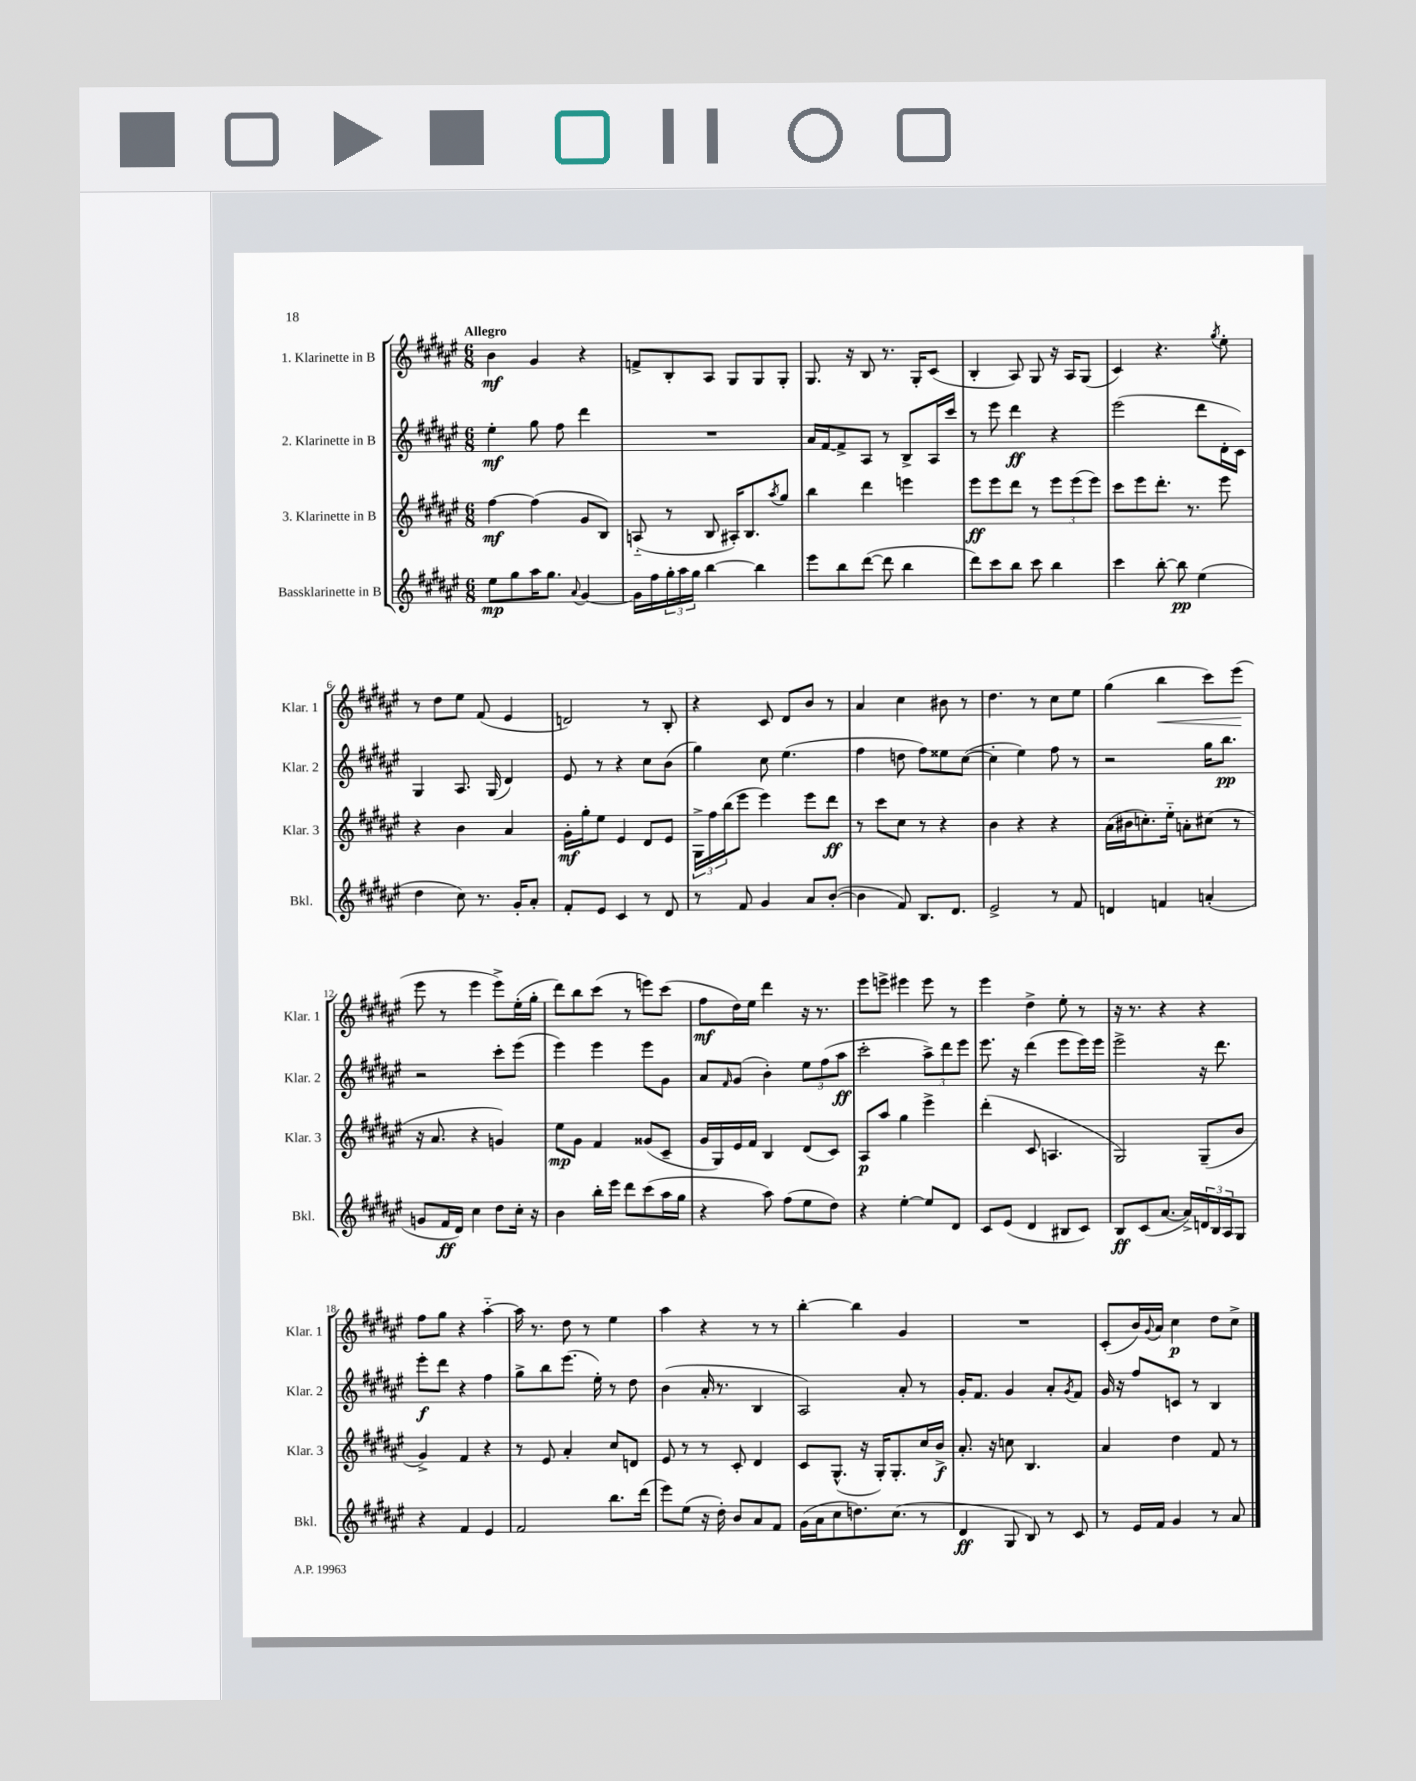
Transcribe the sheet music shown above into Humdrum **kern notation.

**kern	**kern	**kern	**kern
*staff4	*staff3	*staff2	*staff1
*clefG2	*clefG2	*clefG2	*clefG2
*k[f#c#g#d#a#e#]	*k[f#c#g#d#a#e#]	*k[f#c#g#d#a#e#]	*k[f#c#g#d#a#e#]
*M6/8	*M6/8	*M6/8	*M6/8
8ee#\L	[4ff#\	4ee#'\	4b\
8gg#\	.	.	.
16aa#\K	(4ff#\]	8gg#\	4g#/
8.gg#\J	.	.	.
.	.	8ff#\	.
8qqa#/	.	.	.
[4g#/	8g#/L	4ddd#\	4r
.	8B/J)	.	.
=	=	=	=
16g#\]LL	(8A'~/	2.r	8f^/L
16ff#\	.	.	.
24gg#'\	8r	.	8B'/
24aa#\	.	.	.
24gg#\JJ	.	.	.
[4bb\	8B/	.	8A#/J
.	16A#'/LK)	.	8G#/L
.	8.B/	.	.
4bb\]	.	.	8G#/
.	8qaa#/	.	.
.	8gg#/J	.	8G#'/J
=	=	=	=
8eee#\L	4bb\	16a#/LL	8.G#/
.	.	[16f#/J	.
8bb\	.	8f#^/]	.
.	.	.	16r
([8ddd#\J	4ddd#\	8A#/J	8B/
8ddd#\]	.	8r	8.r
4bb\	4eee\	8B^/L	.
.	.	.	16G#'/LK
.	.	16A#/L	(8c#/J
.	.	16ccc#/JJ	.
=	=	=	=
8ddd#\L)	8eee#\L	8r	4B'/
8ccc#\	8eee#\	8eee#\	.
8bb\J	8ddd#\J	4ddd#\	8A#/)
8ccc#\	8r	.	8G#/
4bb\	12eee#\L	4r	16r
.	.	.	16A#/LK
.	(12eee#\	.	.
.	.	.	(8G#/J
.	12eee#\J)	.	.
=	=	=	=
4ccc#\	8ccc#\L	(2eee#\	4c#/)
.	8eee#\	.	.
[8bb'\	8.ddd#'\J	.	4.r
8bb\]	.	.	.
.	8.r	.	.
(4ee#\	.	8ddd#\L	.
.	.	.	8qgg#/
.	8eee#\	16d#'\L	8ee#'\
.	.	16c#\JJ)	.
=	=	=	=
4dd#\	4r	4G#/	8r
.	.	.	8dd#\L
8cc#\)	4b\	8.A#/	8ee#\J
8.r	.	.	(8f#/
.	.	(16G#/	.
.	4a#/	4d#/)	4e#/
16g#'/LK	.	.	.
8a#'/J	.	.	.
=	=	=	=
8f#'/L	16g#'\LL	8e#/	2d/)
.	16gg#'\J	.	.
8e#/J	8ee#\J	8r	.
4c#/	4e#/	4r	.
8r	8d#/L	8cc#\L	8r
8d#/	8e#/J	(8b\J	8B'/
=	=	=	=
8r	24G#^\LL	4gg#\)	4r
.	24ff#\	.	.
.	(24bb\J	.	.
8f#/	8eee#\J	.	.
4g#/	4eee#\)	8cc#\	8c#/
.	.	(4.ee#\	8d#/L
8a#/L	8eee#\L	.	8b/J
([8b'/J	8ddd#\J	.	8r
=	=	=	=
4b\]	8r	4ff#\	4a#/
.	8ccc#\L	.	.
8f#/)	8cc#\J	8dd\	4cc#\
8.B/L	8r	8ff#\L)	.
.	4r	8ee##\	8b#\
8.d#/J	.	.	.
.	.	([8cc#\J	8r
=	=	=	=
2e#^/	4b\	4cc#'\]	4.dd#\
.	4r	4ee#\)	.
.	.	.	8r
8r	4r	8ff#\	8cc#\L
8f#/	.	8r	8ee#\J
=	=	=	=
4d/	(16a#\LL	2r	(4gg#\
.	16b#\J	.	.
.	8.cc'\)	.	.
4f/	.	.	4bb\
.	16ee#'~\Jk	.	.
.	8a'\L	.	.
(4a'/	(8cc#\J	16gg#\LK	8ccc#\L)
.	.	8.bb\J	.
.	8r	.	(8eee#\J
=	=	=	=
8g/L	16r	2r	8eee#\
.	8.a#/	.	.
16f#/L	.	.	8r
16d#/JJ)	.	.	.
4cc#\	4r	.	4eee#\
8dd#\L	4g/)	8ccc#'\L	8eee#^\L)
16cc#'\Jk	.	(8eee#\J	(16ee#'\L
16r	.	.	16gg#'\JJ
=	=	=	=
4b\	8ee#\L	4eee#\)	8ddd#\L)
.	8g#\J	.	8bb\
16bb'\LL	4f#/	4eee#\	(8ccc#\J
16eee#\JJ	.	.	.
8ddd#\L	.	.	8r
(8ccc#\	(8g##/L	8eee#\L	8eee\L)
16aa#\L	8c#~/J	8g#\J	(8ccc#\J
16gg#\JJ	.	.	.
=	=	=	=
4r	16g#/LL	8a#/L	8ff#\L
.	16G#/)	.	.
.	.	16qqf#/	.
.	16e#/	(8g#/J	16dd#\L)
.	16f#/JJ	.	16ee#\JJ
8aa#\)	4B/	4b'\)	4ddd#\
(8ff#\L	.	.	.
8ee#\	(8d#/L	12ee#\L	16r
.	.	.	8.r
.	.	(12ff#\	.
8dd#\J)	8c#/J)	.	.
.	.	12aa#\J	.
=	=	=	=
4r	8A#/L	2ccc#'\	8eee#\L
.	8aa#/J	.	8eee^\J
[4ee#'\	4gg#\	.	4eee#\
8ee#/]L	4eee#^\	12aa#^\L)	8eee#\
.	.	12ddd#\	.
8d#/J	.	.	8r
.	.	12eee#\J	.
=	=	=	=
8c#/L	(4ddd#'\	8.eee#\	4eee#\
(8e#/J	.	.	.
.	.	16r	.
4d#/	8c#/	(4ddd#\	4dd#^\
.	4.A/	.	.
8B#/L	.	8eee#\L	8ee#'\
8c#/J)	.	16eee#\L)	8r
.	.	16eee#\JJ	.
=	=	=	=
8B/L	2G#/)	2eee#^\	16r
.	.	.	8.r
(8c#/	.	.	.
[8.a#/J	.	.	4r
16a#^/]LL)	.	.	.
24d/	(8G#~/L	16r	4r
24B/	.	.	.
.	.	8.ddd#\	.
24A#/J	.	.	.
8G#/J	8b/J	.	.
=	=	=	=
4r	4g#^/)	8eee#'\L	8ff#\L
.	.	8ddd#\J	8gg#\J
4f#/	4f#/	4r	4r
4e#/	4r	4ff#\	[4aa#'~\
=	=	=	=
2f#/	8r	8gg#^\L	16aa#\]
.	.	.	8.r
.	8e#/	8bb\	.
.	4a#'/	(8.eee#\J	8dd#\
.	.	.	8r
.	.	16ee#'\)	.
8.bb\L	8cc#/L	8r	4ee#\
.	8d/J	8dd#\	.
(16ddd#\Jk	.	.	.
=	=	=	=
8eee#\L)	8e#/	(4b\	4aa#\
(8ee#\J	8r	.	.
16r	8r	16a#'/	4r
16dd#'\)	.	8.r	.
8b/L	8c#'/	.	.
8a#/	4d#/	4B/	8r
8f#/J	.	.	8r
=	=	=	=
(16g#\LL	8c#/L	2A#/)	[4bb'\
16a#\J	.	.	.
8cc#\	(8.G#^^/J	.	.
8.dd\)	.	.	4bb\]
.	16r	.	.
.	16G#'/LK)	.	.
(8.cc#\J	8.G#'/	.	.
.	.	8a#'/	4g#/
8r	16cc#/L	8r	.
.	16b^/JJ	.	.
=	=	=	=
4d#/	8.a#'/	16g#'/LK	2.r
.	.	8.f#/J	.
.	16r	.	.
8G#/	8cc\	4g#/	.
8B/)	4.B/	.	.
8r	.	8a#'/L	.
.	.	8qg#/	.
8c#/	.	8f#/J	.
=	=	=	=
8r	4a#/	16g#/	(8c#'/L
.	.	16r	.
16e#/LL	.	8ff#/L	16b/L)
.	.	.	8qqg#/
16f#/JJ	.	.	16a#/JJ
4g#/	4dd#\	8c/J	4cc#\
.	.	8r	.
8r	8f#/	4B/	8dd#\L
8a#/	8r	.	8cc#^\J
==	==	==	==
*-	*-	*-	*-
